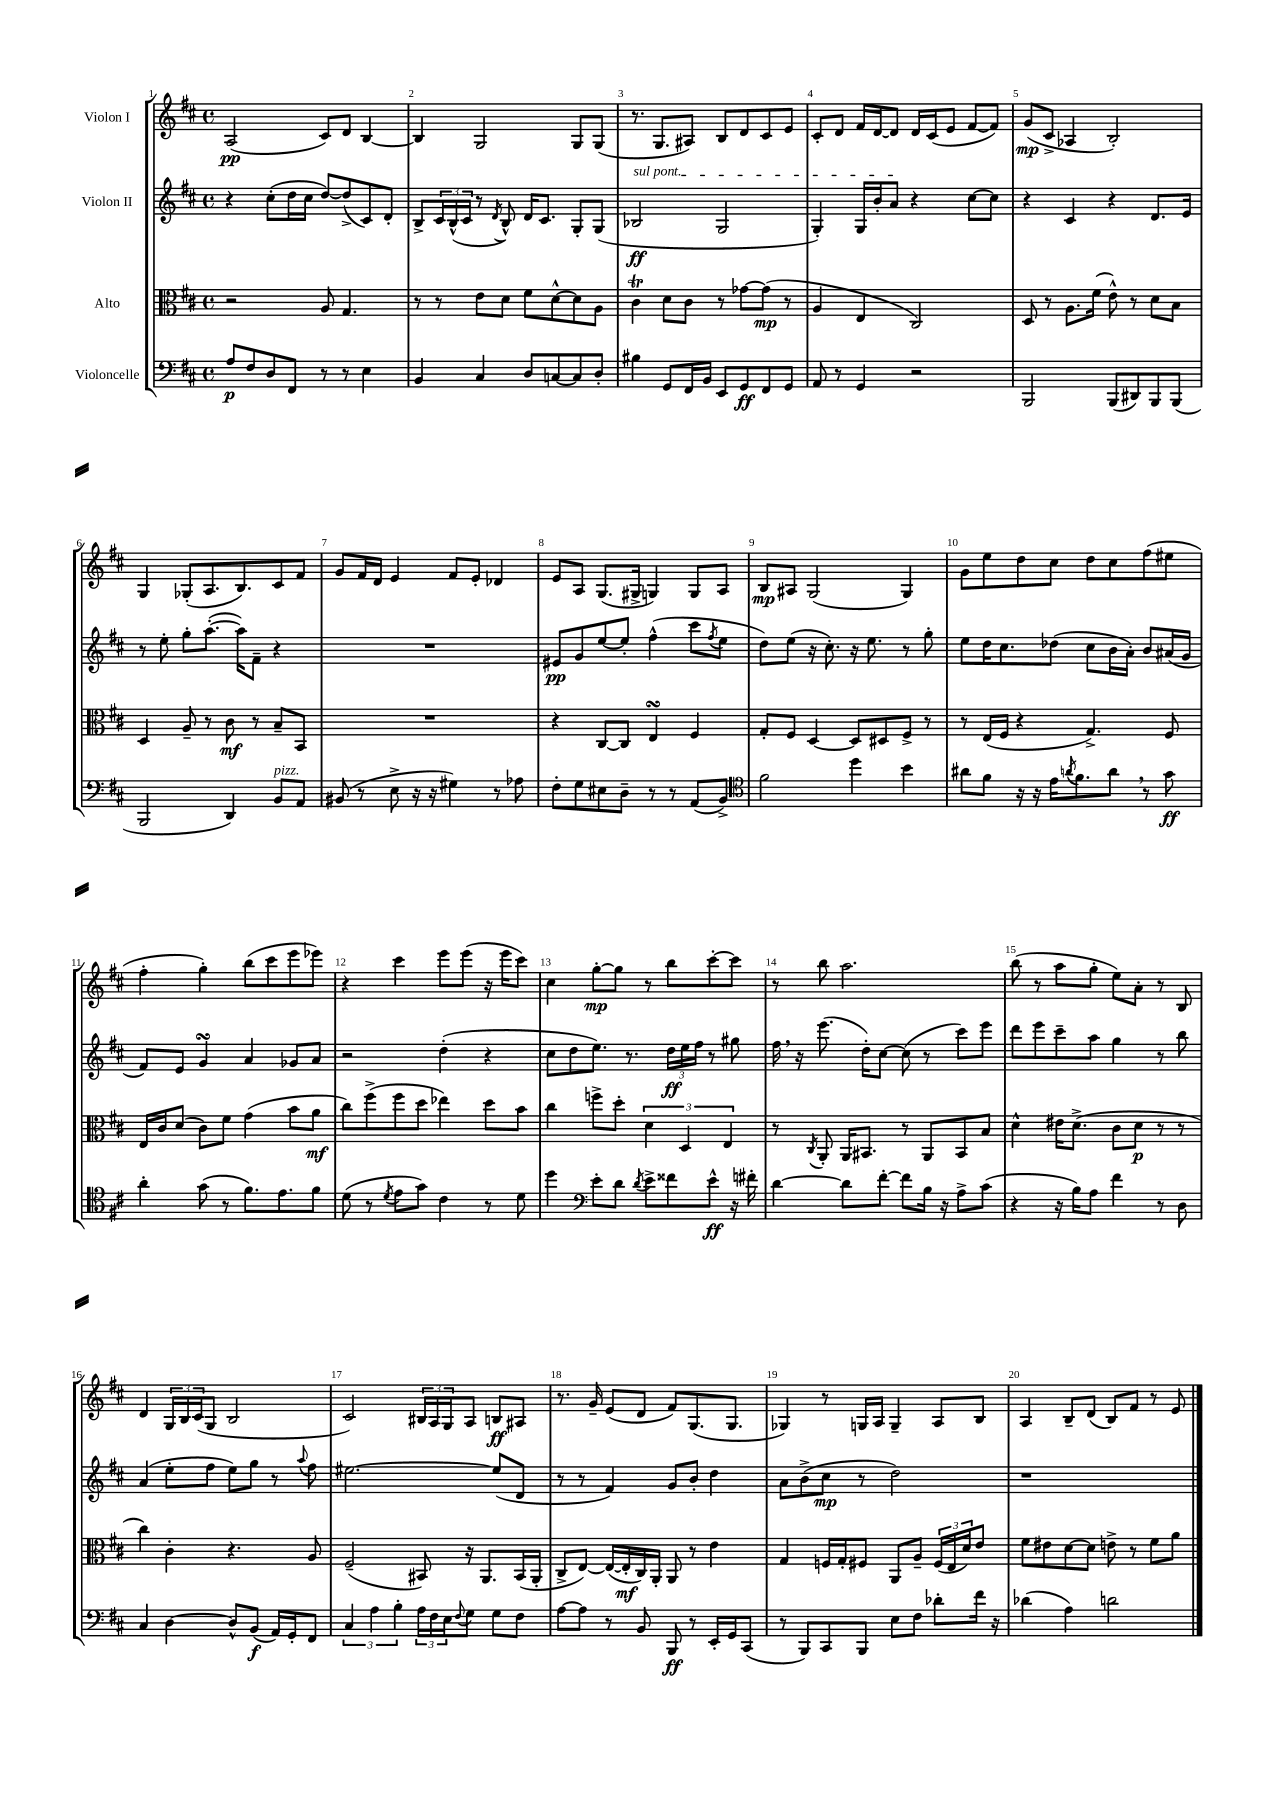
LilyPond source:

<<
\new StaffGroup <<
\new Staff = "s0" \with { instrumentName = "Violon I" } {
    \clef treble \key d \major \defaultTimeSignature \time 4/4
    a2\pp( cis'8) d'8 b4~ |
    b4 g2 g8 g8( |
    r8. g8. ais8) b8 d'8 cis'8 e'8 |
    cis'8-. d'8 fis'16 d'16~ d'8 d'16 cis'16( e'8 fis'8~ fis'8) |
    g'8\mp( cis'8-> aes4 b2-.) |
    g4 ges8-.( a8. b8.) cis'8 fis'8 |
    g'8 fis'16 d'16 e'4 fis'8 e'8-. des'4 |
    e'8 a8 g8.( gis16-> g4) g8 a8 |
    b8\mp ais8 g2( g4) |
    g'8 e''8 d''8 cis''8 d''8 cis''8 fis''8( eis''8 |
    fis''4-. g''4-.) b''8( cis'''8 e'''8 ees'''8) |
    r4 cis'''4 e'''8 e'''8( r16 e'''16 cis'''8) |
    cis''4 g''8~-.\mp g''8 r8 b''8 cis'''8~-. cis'''8 |
    r8 b''8 a''2. |
    b''8( r8 a''8 g''8-. e''8) a'8-. r8 b8 |
    d'4 \tuplet 3/2 { g16 b16 cis'16( } g8 b2 |
    cis'2) \tuplet 3/2 { bis16 a16 g16 } a8 b8\ff ais8 |
    r8. g'16-- e'8( d'8 fis'8) g8.( g8. |
    ges4) r8 g16 a16 g4-- a8 b8 |
    a4 b8-- d'8( b8) fis'8 r8 e'8 \bar "|." |
}
\new Staff = "s1" \with { instrumentName = "Violon II" } {
    \clef treble \key d \major \defaultTimeSignature \time 4/4
    r4 cis''8-.( d''16 cis''16 d''8~) d''8->( cis'8) d'8-. |
    b8-> \tuplet 3/2 { cis'16 b16-^( cis'16 } r8 \acciaccatura { d'8 } b8-^) d'16 cis'8. g8-. g8( |
    \once \override TextSpanner.bound-details.left.text = \markup { \italic "sul pont." } bes2\ff\startTextSpan g2 |
    g4-.) g16 b'16-. a'8\stopTextSpan r4 cis''8~ cis''8 |
    r4 cis'4 r4 d'8. e'16 |
    r8 e''8-. g''8-. a''8.~-.( a''16) fis'8-- r4 |
    R1 |
    eis'8\pp g'8 e''8~ e''8-. fis''4-^( cis'''8 \acciaccatura { fis''8 } e''8 |
    d''8) e''8( r16 cis''8.-.) r16 e''8. r8 g''8-. |
    e''8 d''16 cis''8. des''8( cis''8 b'16 a'16-.) b'8 ais'16( g'16 |
    fis'8) e'8 g'4\turn a'4 ges'8 a'8 |
    r2 d''4-.( r4 |
    cis''8 d''8 e''8.) r8. \tuplet 3/2 { d''16\ff e''16 fis''16 } r8 gis''8 |
    fis''16 \breathe r16 e'''8.( d''16-.) cis''8~ cis''8( r8 cis'''8) e'''8 |
    d'''8 e'''8 cis'''8-- a''8 g''4 r8 b''8 |
    a'4( e''8-. fis''8 e''8) g''8 r8 \appoggiatura { a''8 } fis''8 |
    eis''2.~ eis''8( d'8 |
    r8 r8 fis'4) g'8 b'8-. d''4 |
    a'8 b'8->( cis''8\mp r8 d''2) |
    r1 \bar "|." |
}
\new Staff = "s2" \with { instrumentName = "Alto" } {
    \clef alto \key d \major \defaultTimeSignature \time 4/4
    r2 a8 g4. |
    r8 r8 e'8 d'8 fis'8 d'8~-^ d'8 a8 |
    cis'4\trill d'8 cis'8 r8 ges'8~ ges'8\mp( r8 |
    a4 e4 cis2) |
    d8 r8 a8. fis'16( e'8-^) r8 d'8 b8 |
    d4 a8-- r8 cis'8\mf r8 b8-- b,8 |
    R1 |
    r4 cis8~ cis8 e4\turn fis4 |
    g8-. fis8 d4~ d8 dis8 fis8-> r8 |
    r8 e16( fis16 r4 g4.->) fis8 |
    e16 cis'16 d'8( cis'8) fis'8 g'4( b'8 a'8\mf |
    cis''8) fis''8->( fis''8 d''8 ees''4) d''8 b'8 |
    cis''4 f''8-> d''8-. \tuplet 3/2 { d'4 d4 e4 } |
    r8 \acciaccatura { cis8 } a,8-. a,16 bis,8. r8 a,8 bis,8 b8 |
    d'4-^ eis'16 d'8.->( cis'8 d'8\p r8 r8 |
    cis''4) cis'4-. r4. a8 |
    fis2--( bis,8) r16 a,8. bis,16( a,16-. |
    cis8-> e8~) e16~( e16-.\mf cis16) a,16-. a,8 r8 e'4 |
    g4 f16 g16-. fis8 a,8 a8-- \tuplet 3/2 { fis16( e16 d'16) } e'8 |
    fis'8 eis'8 d'8~ d'8 e'8-> r8 fis'8 a'8 \bar "|." |
}
\new Staff = "s3" \with { instrumentName = "Violoncelle" } {
    \clef bass \key d \major \defaultTimeSignature \time 4/4
    a8\p fis8 d8 fis,8 r8 r8 e4 |
    b,4 cis4 d8 c8~ c8 d8-. |
    bis4 g,8 fis,16 b,16 e,8 g,8\ff fis,8 g,8 |
    a,8 r8 g,4 r2 |
    b,,2 b,,8( dis,8) b,,8 b,,8( |
    b,,2 d,4) b,8^\markup { \italic "pizz." } a,8 |
    bis,8( r8 e8-> r16 r16 gis4) r8 aes8 |
    fis8-. g8 eis8 d8-- r8 r8 a,8( b,8->) |
    \clef tenor fis'2 d''4 b'4 |
    ais'8 fis'8 r16 r16 e'16 \acciaccatura { a'8 } fis'8. a'8 \breathe r8 g'8\ff |
    a'4-. g'8( r8 fis'8.) e'8. fis'8 |
    d'8( r8 \acciaccatura { d'8 } e'8 g'8) cis'4 r8 d'8 |
    d''4 \clef bass e'8-. d'8 \acciaccatura { d'8 } e'8-> fisis'8 e'8-^\ff r16 fis'16-. |
    d'4~ d'8 fis'8~-. fis'8 b16 r16 a8-> cis'8( |
    r4 r16 b16) a8 fis'4 r8 d8 |
    cis4 d4~ d8-^ b,8\f( a,16) g,16-. fis,8 |
    \tuplet 3/2 { cis4 a4 b4-. } \tuplet 3/2 { a16 fis16 e16 } \appoggiatura { fis8 } g8 g8 fis8 |
    a8~ a8 r8 b,8 b,,8\ff r8 e,16-. g,16 cis,8( |
    r8 b,,8) cis,8 b,,8 e8 fis8 des'8-. fis'16 r16 |
    des'4( a4) d'2 \bar "|." |
}
>>
>>
\layout { \context { \Score \override BarNumber.break-visibility = ##(#f #t #t) barNumberVisibility = #all-bar-numbers-visible } }
